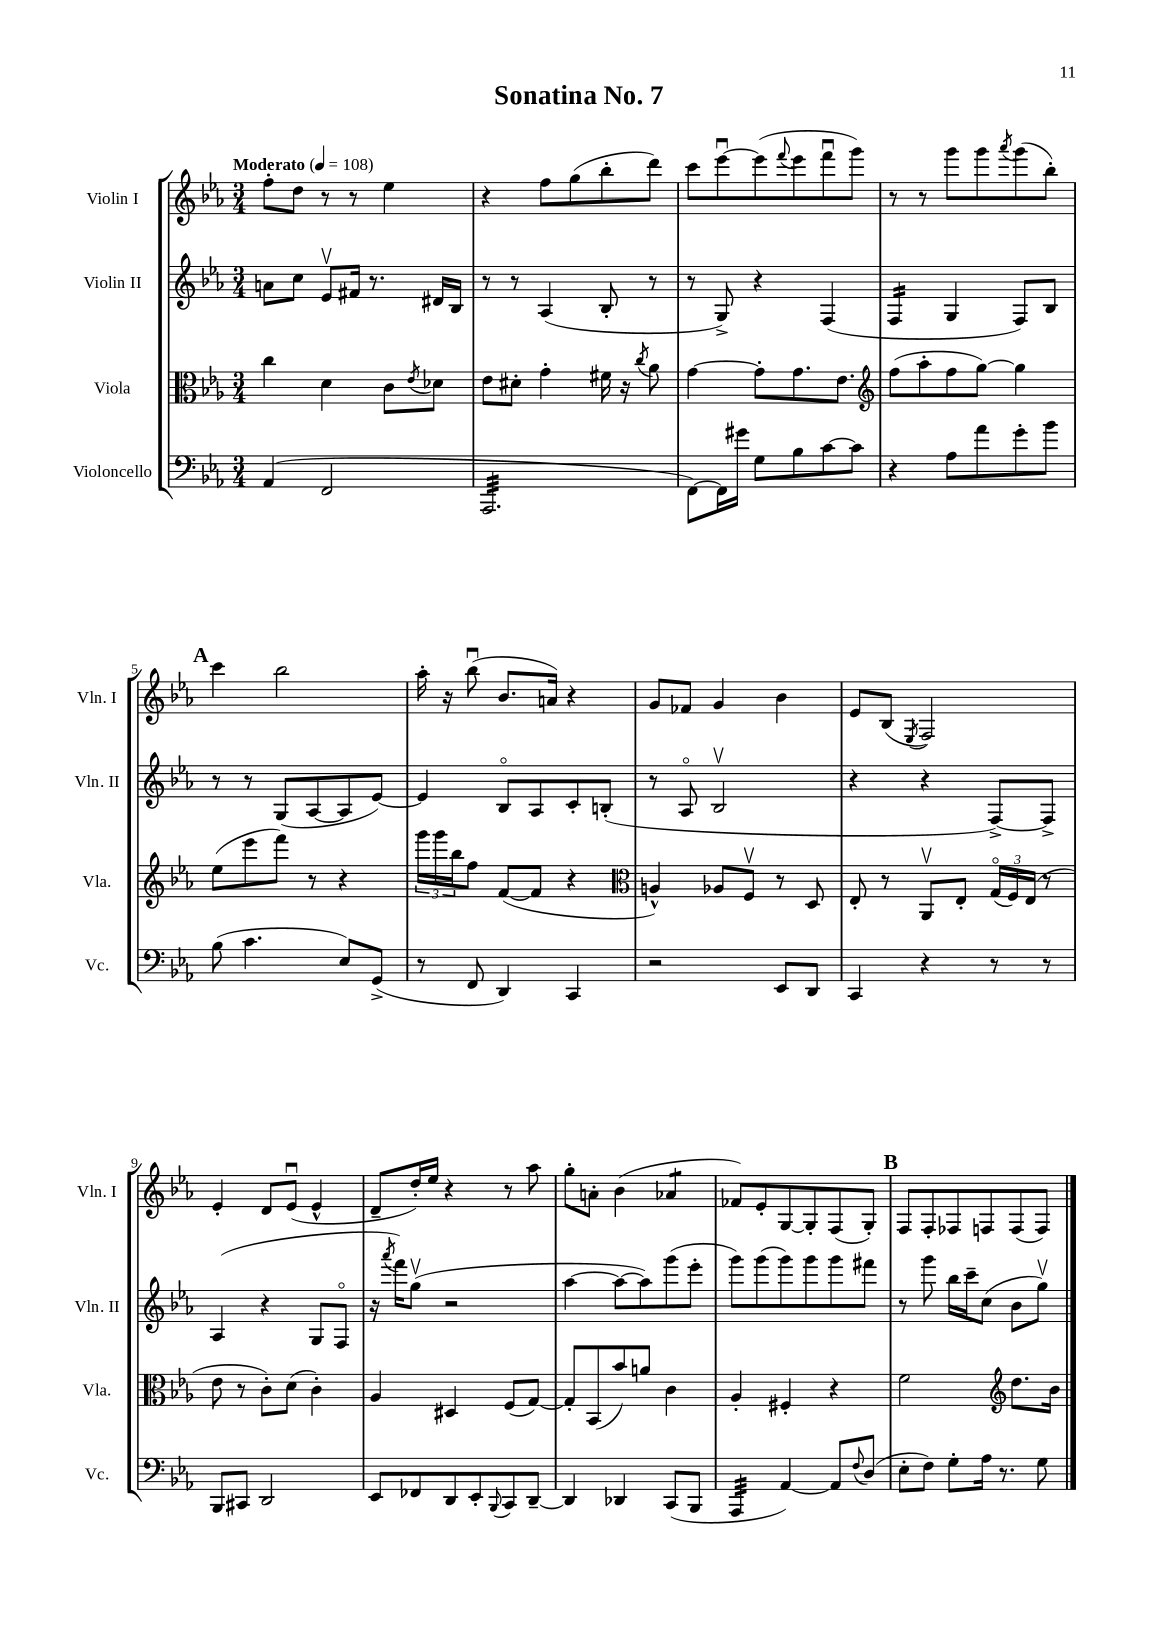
\header { title = "Sonatina No. 7" }
<<
\new StaffGroup <<
\new Staff = "s0" \with { instrumentName = "Violin I" shortInstrumentName = "Vln. I" } {
    \clef treble \key ees \major \numericTimeSignature \time 3/4 \tempo "Moderato" 4 = 108
    f''8-. d''8 r8 r8 ees''4 |
    r4 f''8 g''8( bes''8-. d'''8) |
    c'''8 ees'''8~\downbow ees'''8( \appoggiatura { f'''8 } ees'''8 f'''8\downbow g'''8) |
    r8 r8 g'''8 g'''8 \acciaccatura { aes'''8 } g'''8( bes''8-.) |
    \mark \markup { \bold "A" } c'''4 bes''2 |
    aes''16-. r16 bes''8\downbow( bes'8. a'16) r4 |
    g'8 fes'8 g'4 bes'4 |
    ees'8 bes8( \acciaccatura { ees8 } f2) |
    ees'4-. d'8 ees'8\downbow( ees'4-^ |
    d'8-- d''16-.) ees''16 r4 r8 aes''8 |
    g''8-. a'8-. bes'4( aes'4:8 |
    fes'8) ees'8-. g8~ g8-. f8( g8-.) |
    \mark \markup { \bold "B" } f8 f8-. fes8 f8 f8( f8) \bar "|." |
}
\new Staff = "s1" \with { instrumentName = "Violin II" shortInstrumentName = "Vln. II" } {
    \clef treble \key ees \major \numericTimeSignature \time 3/4
    a'8 c''8 ees'8\upbow fis'16 r8. dis'16 bes16 |
    r8 r8 aes4( bes8-. r8 |
    r8 g8->) r4 f4( |
    f4:16 g4 f8) bes8 |
    \mark \markup { \bold "A" } r8 r8 g8( aes8~ aes8 ees'8~) |
    ees'4 bes8\flageolet aes8 c'8-. b8-.( |
    r8 aes8\flageolet bes2\upbow |
    r4 r4 f8~->) f8-> |
    aes4( r4 g8 f8\flageolet |
    r16 \acciaccatura { aes'''8 } f'''16) g''8\upbow( r2 |
    aes''4~ aes''8~ aes''8) g'''8( ees'''8-. |
    g'''8) g'''8( g'''8) g'''8 g'''8 fis'''8 |
    \mark \markup { \bold "B" } r8 g'''8 bes''16 c'''16-- c''8( bes'8 g''8\upbow) \bar "|." |
}
\new Staff = "s2" \with { instrumentName = "Viola" shortInstrumentName = "Vla." } {
    \clef alto \key ees \major \numericTimeSignature \time 3/4
    c''4 d'4 c'8 \acciaccatura { ees'8 } des'8 |
    ees'8 dis'8-. g'4-. fis'16 r16 \acciaccatura { c''8 } aes'8 |
    g'4~ g'8-. g'8. ees'8. |
    \clef treble f''8( aes''8-. f''8 g''8~) g''4 |
    \mark \markup { \bold "A" } ees''8( ees'''8 f'''8) r8 r4 |
    \tuplet 3/2 { g'''16 g'''16 bes''16 } f''8 f'8~( f'8 r4 |
    \clef alto a4-^) aes8 f8\upbow r8 d8 |
    ees8-. r8 aes,8\upbow ees8-. \tuplet 3/2 { g16\flageolet( f16) ees16( } r8 |
    ees'8 r8 c'8-.) d'8( c'4-.) |
    aes4 dis4 f8( g8~) |
    g8-. bes,8( bes'8) a'8 c'4 |
    aes4-. fis4-. r4 |
    \mark \markup { \bold "B" } f'2 \clef treble d''8. bes'16 \bar "|." |
}
\new Staff = "s3" \with { instrumentName = "Violoncello" shortInstrumentName = "Vc." } {
    \clef bass \key ees \major \numericTimeSignature \time 3/4
    aes,4( f,2 |
    aes,,2.:32 |
    f,8~) f,16 gis'16 g8 bes8 c'8~ c'8 |
    r4 aes8 aes'8 g'8-. bes'8 |
    \mark \markup { \bold "A" } bes8( c'4. ees8) g,8->( |
    r8 f,8 d,4) c,4 |
    r2 ees,8 d,8 |
    c,4 r4 r8 r8 |
    bes,,8 cis,8 d,2 |
    ees,8 fes,8 d,8 ees,8-. \appoggiatura { bes,,8 } c,8 d,8~-- |
    d,4 des,4 c,8( bes,,8 |
    aes,,4:32 aes,4~) aes,8 \appoggiatura { f8 } d8( |
    \mark \markup { \bold "B" } ees8-. f8) g8-. aes16 r8. g8 \bar "|." |
}
>>
>>
